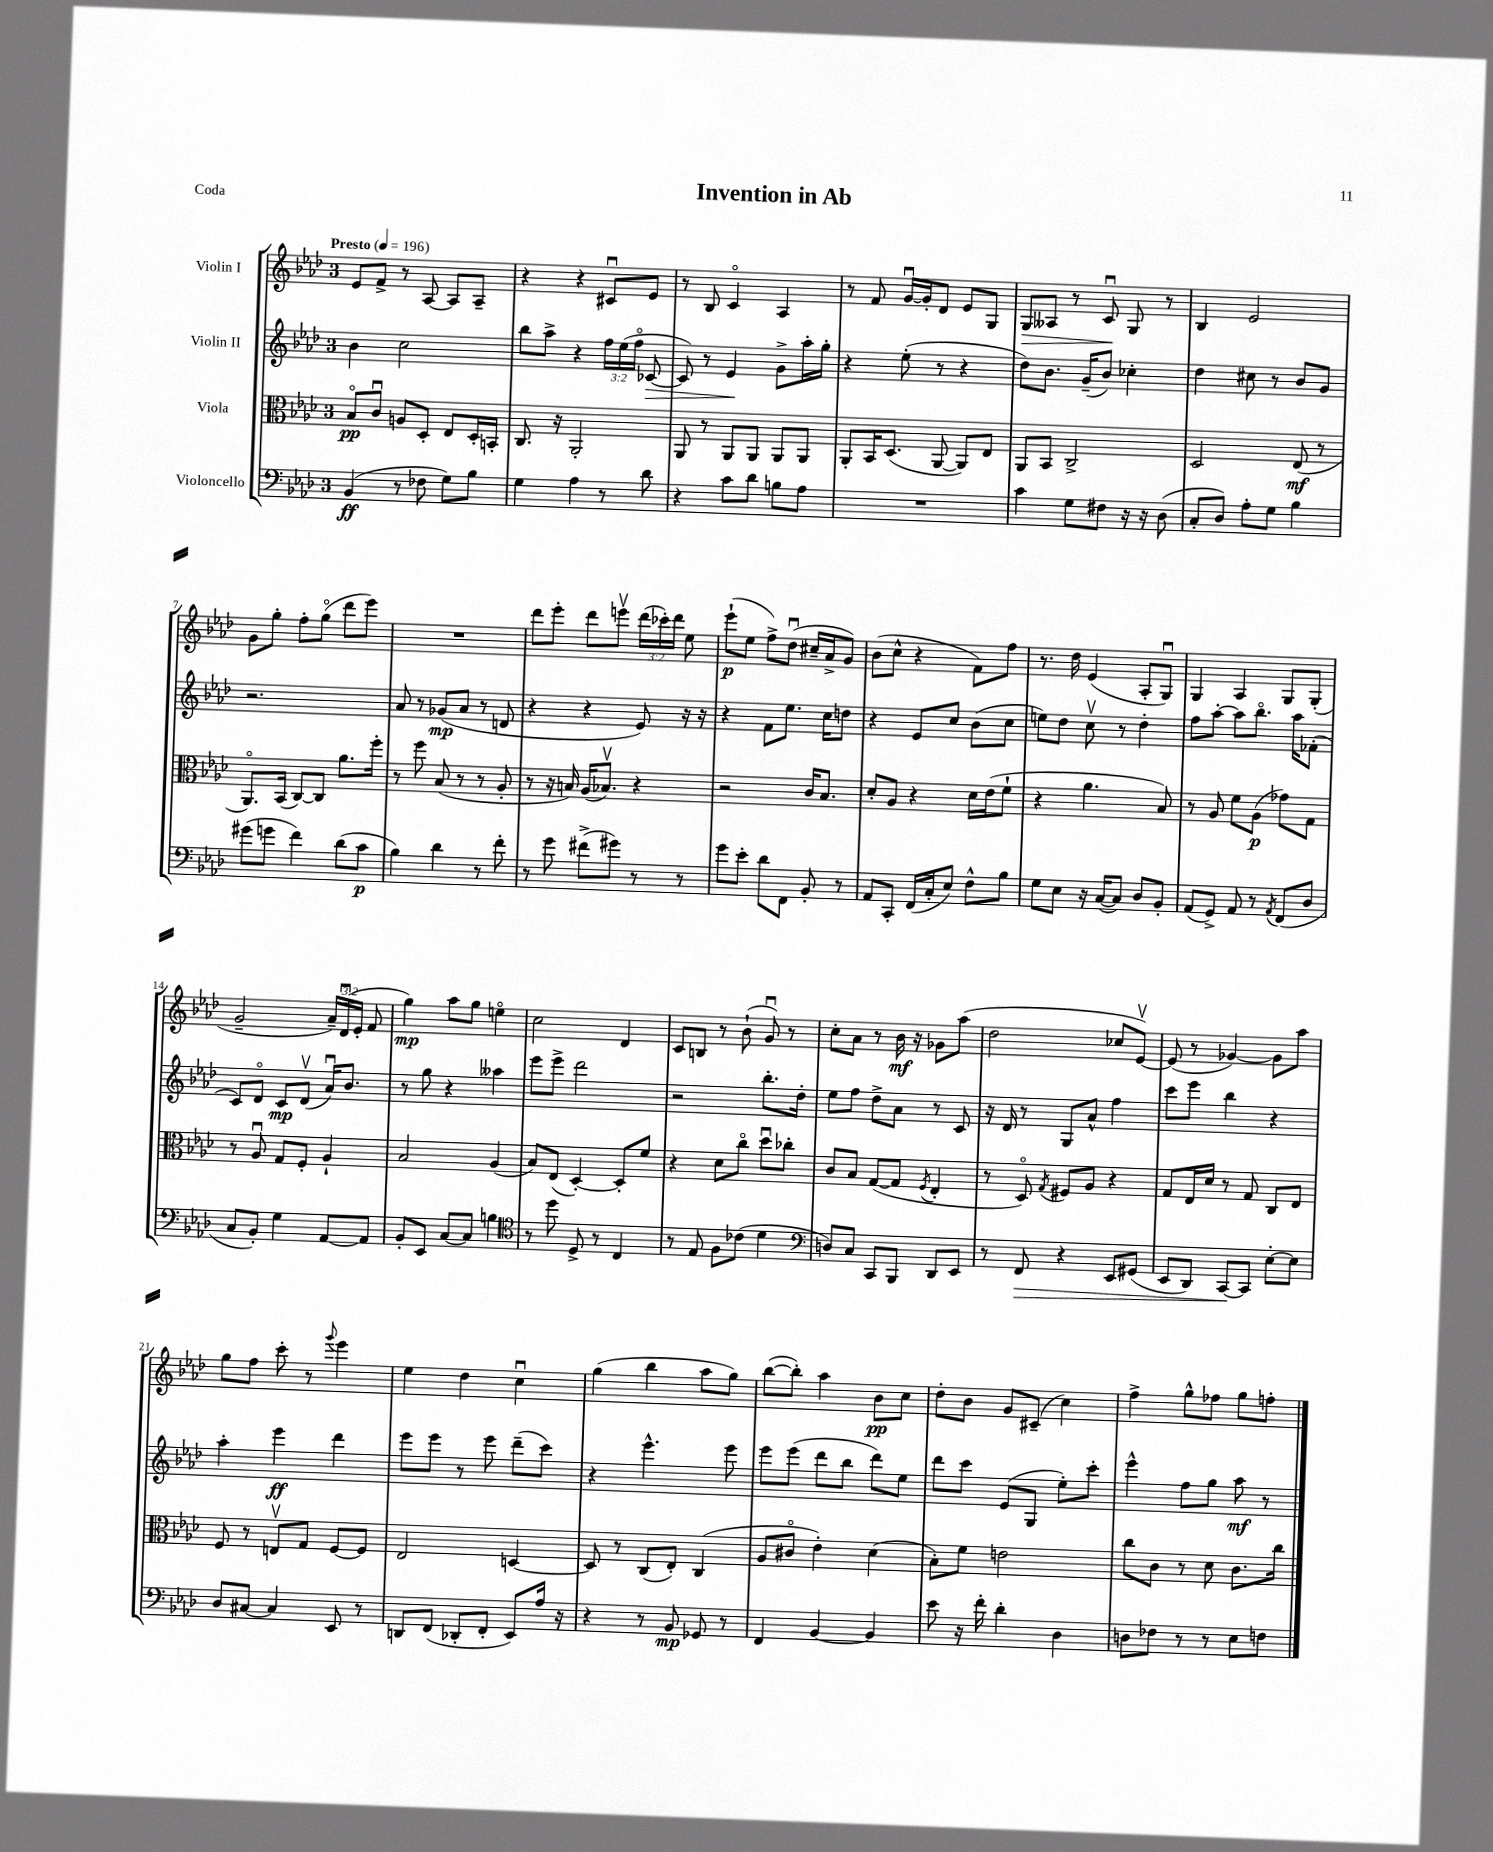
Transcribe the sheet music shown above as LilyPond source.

\header { title = "Invention in Ab" piece = "Coda" }
<<
\new StaffGroup <<
\new Staff = "s0" \with { instrumentName = "Violin I" } {
    \clef treble \key aes \major \once \override Staff.TimeSignature.style = #'single-digit \time 3/4 \override Staff.TupletNumber.text = #tuplet-number::calc-fraction-text \tempo "Presto" 4 = 196
    \autoBeamOff ees'8[ f'8]-> r8 aes8~ aes8[ aes8]-- |
    r4 r4 cis'8[\downbow ees'8] |
    r8 bes8 c'4\flageolet aes4 |
    r8 f'8 g'16[~\downbow g'16-. des'8] ees'8[ g8] |
    g8[\> aeses8] r8 c'8\downbow\! g8 r8 |
    bes4 ees'2 |
    g'8[ g''8]-. f''8[-. g''8]\flageolet( des'''8[ ees'''8]) |
    R2. |
    des'''8[ ees'''8]-. des'''8[ e'''8]\upbow \tuplet 3/2 { des'''16[( ces'''16-.) des'''16] } ees''8 |
    ees'''8[-!\p( ees''8] f''8[->) des''8]\downbow( cis''16[-- aes'16-> g'8]) |
    bes'8[( c''8]-^ r4 f'8[) f''8] |
    r8. des''16 ees'4( aes8[-. g8]\downbow) |
    g4 aes4 g8[ g8]-.( |
    g'2-- \tuplet 3/2 { aes'16[--) des'16\downbow( ees'16]-. } f'8 |
    g''4\mp) aes''8[ g''8] e''4\flageolet |
    c''2 des'4 |
    c'8[ b8] r8 bes'8-!( g'8\downbow) r8 |
    c''8[-. aes'8] r8 bes'16\mf r16 ges'8[ aes''8]( |
    des''2 ces''8[ ees'8]~\upbow) |
    ees'8( r8 ges'4~) ges'8[ aes''8] |
    g''8[ f''8] c'''8-. r8 \appoggiatura { g'''8 } ees'''4 |
    ees''4 des''4 c''4\downbow |
    g''4( bes''4 aes''8[ g''8]) |
    bes''8[~( bes''8]-.) aes''4 bes'8[\pp c''8] |
    des''8[-. bes'8] g'8[ cis'8]--( c''4) |
    f''4-> g''8[-^ fes''8] g''8[ f''8]-. \bar "|." |
}
\new Staff = "s1" \with { instrumentName = "Violin II" } {
    \clef treble \key aes \major \once \override Staff.TimeSignature.style = #'single-digit \time 3/4 \override Staff.TupletNumber.text = #tuplet-number::calc-fraction-text
    \autoBeamOff bes'4 c''2 |
    bes''8[ aes''8]-> r4 \tuplet 3/2 { f''16[ ees''16( f''16]\flageolet } ces'8~\> |
    ces'8) r8 ees'4\! g'8[-> aes''16-. g''16]-. |
    r4 ees''8-.( r8 r4 |
    des''8[) bes'8.] g'16[--( bes'8]) ces''4-. |
    des''4 cis''8 r8 bes'8[ g'8] |
    r2. |
    aes'8 r8 ges'8[\mp( aes'8] r8 d'8 |
    r4 r4 ees'8) r16 r16 |
    r4 f'8[ ees''8.] c''16[ d''8] |
    r4 ees'8[ c''8] bes'8[( c''8] |
    e''8[) des''8] c''8\upbow r8 des''4-. |
    f''8[ aes''8]~-. aes''8[ bes''8.]\flageolet aes''16[ fes'8]-.( |
    c'8[) des'8]\flageolet c'8[\mp des'8]\upbow( aes'16[\downbow) bes'8.] |
    r8 g''8 r4 aeses''4 |
    ees'''8[ ees'''8]-> des'''2 |
    r2 bes''8.[-. des''16]-. |
    ees''8[ f''8] des''8[-> aes'8] r8 c'8 |
    r16 des'16 r8 g8[ aes'8]-^ f''4 |
    c'''8[ ees'''8] bes''4 r4 |
    aes''4-. ees'''4\ff des'''4 |
    ees'''8[ ees'''8] r8 ees'''8 des'''8[--( c'''8]) |
    r4 ees'''4.-^ ees'''8 |
    ees'''8[ ees'''8]( des'''8[ bes''8] des'''8[) ees''8] |
    des'''8[ c'''8] ees'8[( g8] ees''8[-.) c'''8]-. |
    ees'''4-^ f''8[ g''8] aes''8\mf r8 \bar "|." |
}
\new Staff = "s2" \with { instrumentName = "Viola" } {
    \clef alto \key aes \major \once \override Staff.TimeSignature.style = #'single-digit \time 3/4
    \autoBeamOff bes8[\flageolet\pp c'8]\downbow a8[ des8]-. ees8[ des16-. b,16]-. |
    c8. r16 aes,2-. |
    aes,8 r8 aes,8[ aes,8] aes,8[ aes,8] |
    aes,8[-. bes,16 des8.]( aes,8~ aes,8[) ees8] |
    aes,8[ bes,8] c2-> |
    des2 ees8\mf( r8 |
    aes,8.[\flageolet) bes,16]( c8[~) c8] aes'8.[ f''16]-. |
    r8 f''8 bes8( r8 r8 aes8-. |
    r8 r16 b16) aes16[( bes8.]\upbow) r4 |
    r2 c'16[ bes8.] |
    des'8[-. aes8] r4 des'16[ ees'16( f'8]-! |
    r4 aes'4. bes8) |
    r8 aes8 f'8[ aes8]\p( ges'8[) g8] |
    r8 aes8\downbow g8[ f8]-. aes4-! |
    bes2 aes4( |
    bes8[) ees8]( des4~-.) des8[-. f'8] |
    r4 des'8[ c''8]\flageolet des''8[\downbow ces''8]-. |
    c'8[ bes8] g8[~( g8] \acciaccatura { f8 } ees4-. |
    r8 des8\flageolet) \acciaccatura { g8 } fis8[ aes8] r4 |
    g8[ ees16 des'16] r8 g8 c8[ ees8] |
    f8 r8 e8[\upbow g8] f8[~ f8] |
    ees2 d4~ |
    d8 r8 c8[( ees8]-.) c4( |
    aes8[ cis'8]\flageolet ees'4-.) des'4( |
    bes8[-.) f'8] e'2 |
    c''8[ c'8] r8 des'8 c'8.[ c''16] \bar "|." |
}
\new Staff = "s3" \with { instrumentName = "Violoncello" } {
    \clef bass \key aes \major \once \override Staff.TimeSignature.style = #'single-digit \time 3/4
    \autoBeamOff bes,4\ff( r8 fes8 g8[) bes8] |
    g4 aes4 r8 des'8 |
    r4 c'8[ des'8] b8[ aes8] |
    R2. |
    c'4 g8[ fis8] r16 r16 des8( |
    c8[-. des8]) aes8[-. g8] bes4 |
    gis'8[( g'8] f'4) des'8[( c'8]\p |
    bes4) des'4 r8 f'8-. |
    r8 g'8 fis'8[->( gis'8]) r8 r8 |
    g'8[ ees'8]-. des'8[ f,8] bes,8-. r8 |
    aes,8[ c,8]-. f,16[( c16-. ees8]) f8[-^ bes8] |
    g8[ ees8] r16 c16[~( c8]) des8[ bes,8]-. |
    aes,8[( g,8]->) aes,8 r8 \acciaccatura { aes,8 } f,8[( des8] |
    c8[ bes,8]-.) g4 aes,8[~ aes,8] |
    bes,8[-. ees,8] c8[~ c8] b4 |
    \clef tenor r8 des''8 des8-> r8 c4 |
    r8 ees8 f8[ ces'8]( des'4 |
    \clef bass d8[) c8] c,8[ bes,,8] des,8[ ees,8] |
    r8 f,8\> r4 ees,8[ gis,8]( |
    ees,8[ des,8]) c,8[~\! c,8] ees8[~-. ees8] |
    des8[ cis8]~ cis4 ees,8 r8 |
    d,8[ f,8]( des,8[-. f,8]-. ees,8[) aes16] r16 |
    r4 r8 bes,8\mp ges,8 r8 |
    f,4 bes,4~ bes,4 |
    ees'8 r16 f'16-. des'4-. des4 |
    d8[ fes8] r8 r8 ees8[ f8] \bar "|." |
}
>>
>>
